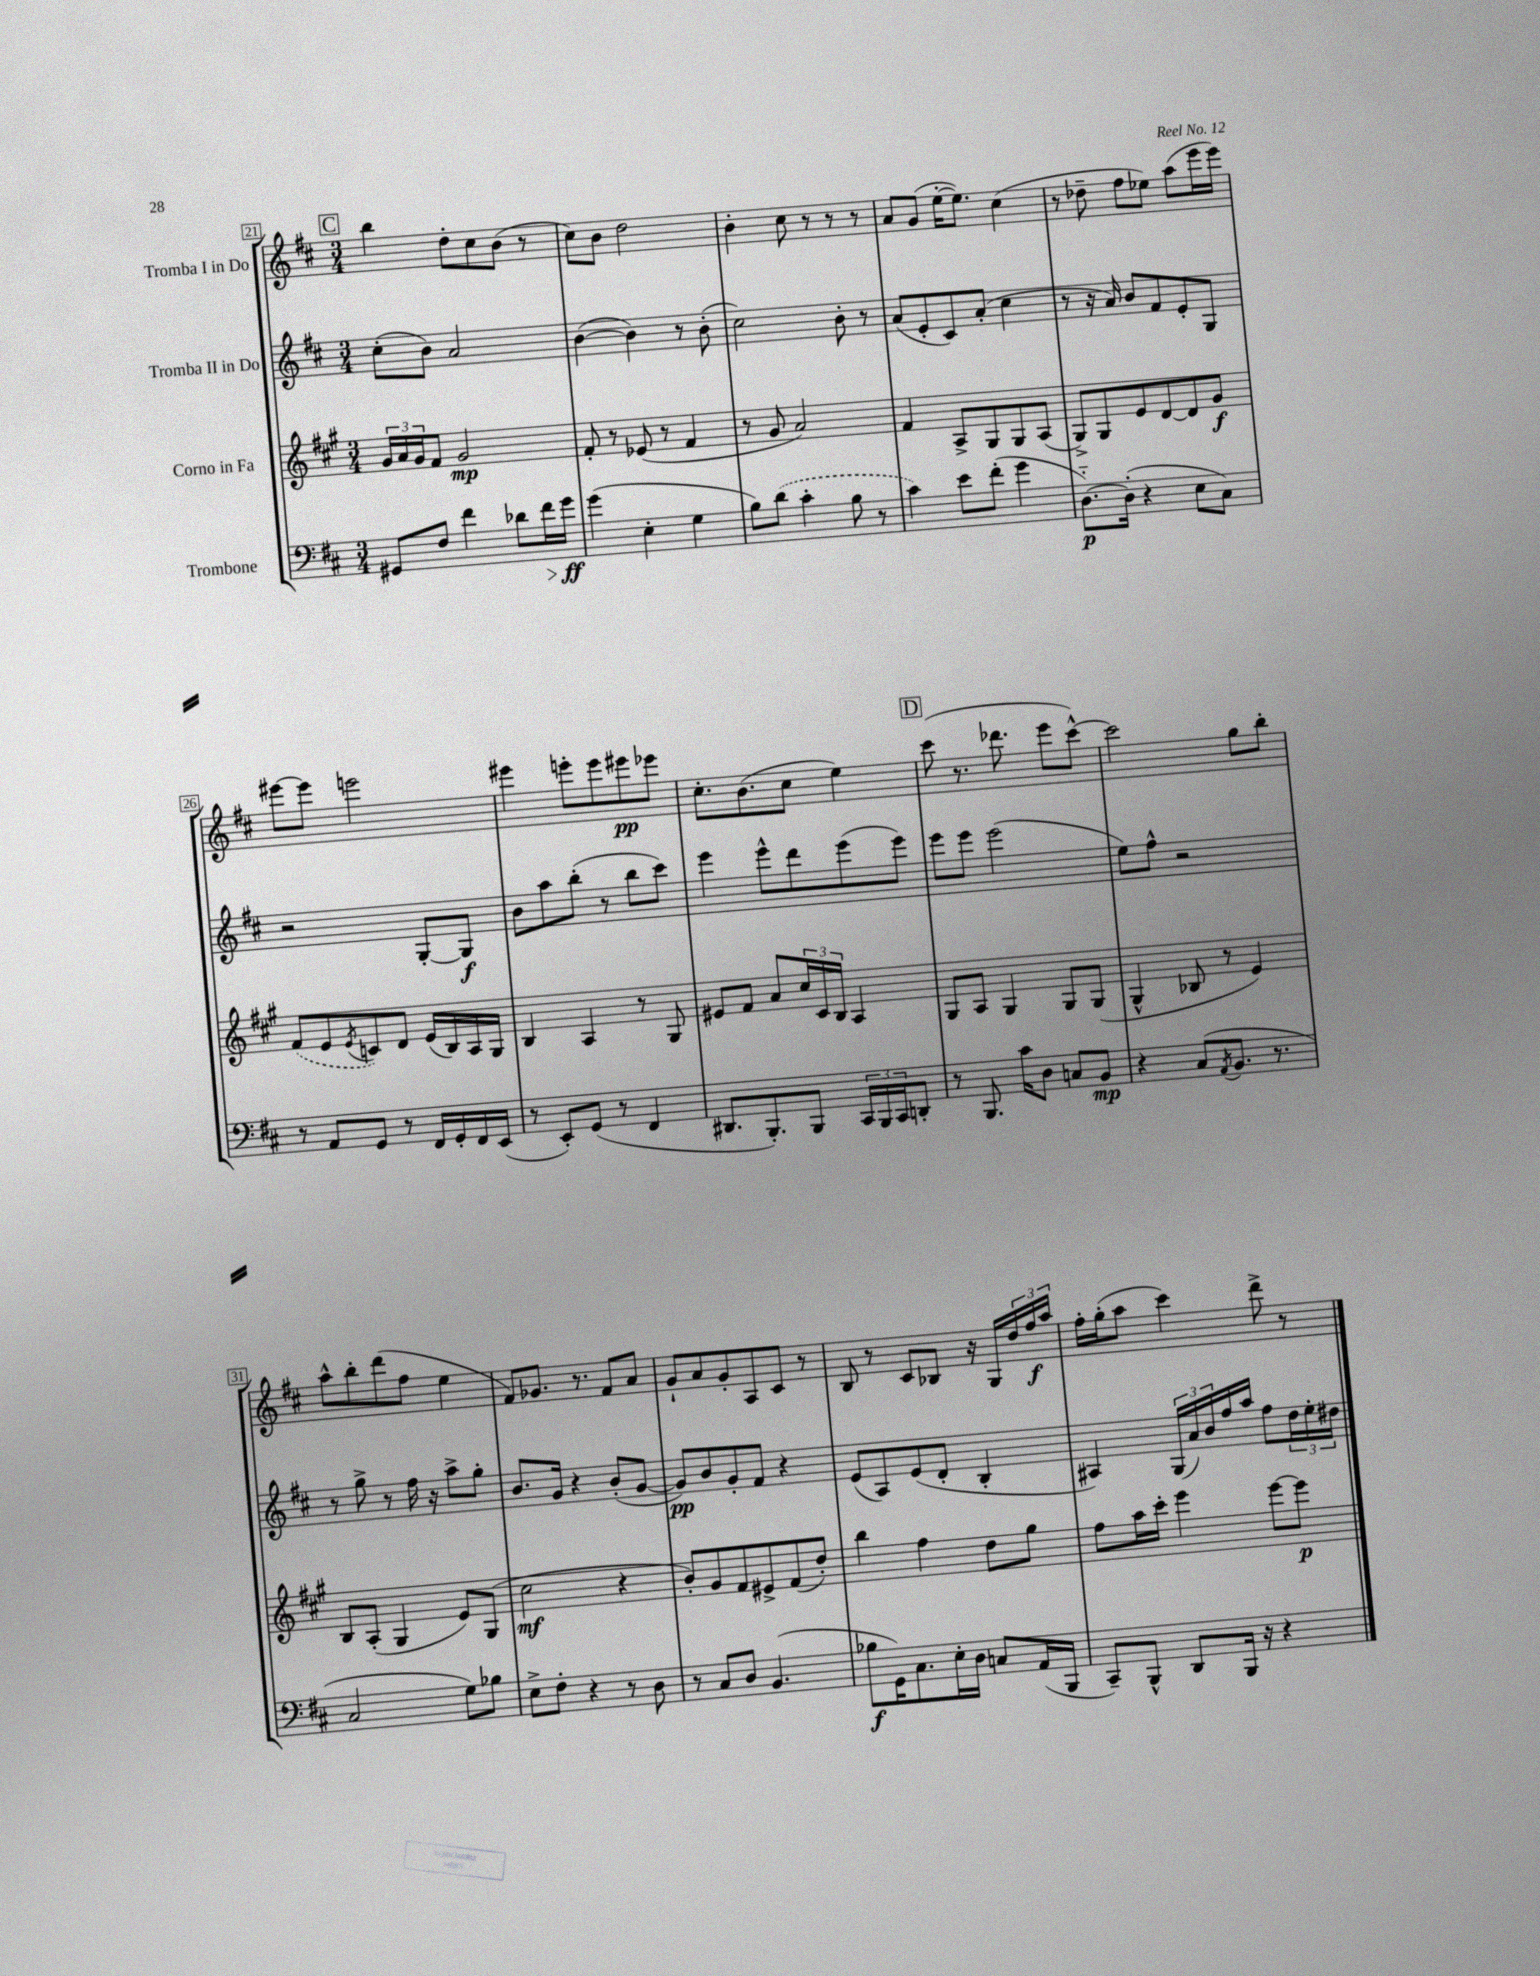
<<
\new StaffGroup <<
\new Staff = "s0" \with { instrumentName = "Tromba I in Do" } {
    \clef treble \key d \major \numericTimeSignature \time 3/4
    \mark \markup { \box "C" } b''4 d''8-. cis''8 b'8( r8 |
    cis''8) b'8 d''2 |
    b'4-. cis''8 r8 r8 r8 |
    a'8 g'8( e''16~-. e''8.) cis''4( |
    r8 des''8-- fis''8 ees''8) a''8( e'''16 e'''16) |
    eis'''8~ eis'''8 e'''2 |
    eis'''4 e'''8-. e'''8 eis'''8\pp ees'''8 |
    cis''8.-. b'8.( cis''8 e''4) |
    \mark \markup { \box "D" } cis'''8( r8. des'''8. e'''8 cis'''8~-^) |
    cis'''2 g''8 b''8-. |
    a''8-^ b''8-. d'''8( fis''8 e''4 |
    fis'8) ges'8. r8. fis'8 a'8 |
    g'8-! a'8 g'8-. a8 cis'8 r8 |
    b8 r8 cis'8 bes8 r16 g16 \tuplet 3/2 { d''16 fis''16\f a''16 } |
    fis''16-. g''16-.( a''8 cis'''4) d'''8-> r8 \bar "|." |
}
\new Staff = "s1" \with { instrumentName = "Tromba II in Do" } {
    \clef treble \key d \major \numericTimeSignature \time 3/4
    \mark \markup { \box "C" } cis''8-.( b'8) a'2 |
    b'4~( b'4) r8 b'8-.( |
    cis''2) b'8-. r8 |
    a'8( e'8-. cis'8) a'8-.( cis''4 |
    r8 r16 a'16) b'8 fis'8 e'8-. g8 |
    r2 g8~-. g8\f |
    b'8 a''8 b''8-.( r8 b''8 cis'''8) |
    e'''4 e'''8-^ d'''8 e'''8( e'''8) |
    \mark \markup { \box "D" } e'''8 e'''8 e'''2( |
    e''8) fis''8-^ r2 |
    r8 g''8-> r8 fis''16 r16 a''8-> g''8-. |
    b'8. g'16 r4 b'8-.( g'8~ |
    g'8\pp) b'8 g'8-. fis'8 r4 |
    e'8( a8) e'8( d'8-. b4-. |
    ais4) \tuplet 3/2 { g16( a'16) b'16 } fis''16 a''16 fis''8 \tuplet 3/2 { d''16 e''16-. dis''16 } \bar "|." |
}
\new Staff = "s2" \with { instrumentName = "Corno in Fa" } {
    \clef treble \key a \major \numericTimeSignature \time 3/4
    \mark \markup { \box "C" } \tuplet 3/2 { gis'16 a'16 gis'16 } fis'8 gis'2\mp |
    fis'8-. r8 ees'8( r8 fis'4 |
    r8 gis'8 a'2) |
    fis'4 a8-> gis8 gis8 a8( |
    gis8->) gis8 e'8 d'8~ d'8 gis'8\f |
    \once \slurDashed fis'8( e'8 \acciaccatura { e'8 } c'8) d'8 e'16( b16) a16 gis16 |
    b4 a4 r8 gis8 |
    eis'8 fis'8 a'8 \tuplet 3/2 { cis''16 cis'16 b16 } a4 |
    \mark \markup { \box "D" } gis8 a8 gis4 gis8 gis8( |
    gis4-^ bes8 r8 e'4) |
    b8 a8-.( gis4 e'8) gis8( |
    cis''2\mf r4 |
    b'8-.) gis'8 fis'8 eis'8-> fis'8( d''8-.) |
    b''4 fis''4 d''8 gis''8 |
    fis''8 a''16 cis'''16-. e'''4 e'''8~ e'''8\p \bar "|." |
}
\new Staff = "s3" \with { instrumentName = "Trombone" } {
    \clef bass \key d \major \numericTimeSignature \time 3/4
    \mark \markup { \box "C" } gis,8 fis8 fis'4 des'8 fis'16\> g'16\ff\! |
    g'4( e4-. g4 |
    b8) \once \slurDashed d'8( cis'4-. b8 r8 |
    cis'4) e'8 fis'8-.( g'4 |
    d8.~-_\p) d16-.( r4 e8 cis8) |
    r8 a,8 g,8 r8 fis,16 g,16-. fis,16 e,16( |
    r8 e,8-.) g,8( r8 fis,4 |
    dis,8. b,,8.-.) b,,8 \tuplet 3/2 { cis,16 b,,16 cis,16 } d,8-. |
    \mark \markup { \box "D" } r8 b,,8. cis'16 d8 c8 b,8\mp |
    r4 cis8( \acciaccatura { a,8 } b,8. r8. |
    cis2 g8) bes8 |
    e8-> fis8-. r4 r8 d8 |
    r8 cis8 d8 b,4.( |
    bes8\f g,16) cis8. e16-. d16 c8 a,16( b,,16 |
    cis,8--) b,,8-^ d,8 b,,16 r16 r4 \bar "|." |
}
>>
>>
\layout { \context { \Score currentBarNumber = #21 \override BarNumber.stencil = #(make-stencil-boxer 0.1 0.3 ly:text-interface::print) } }
